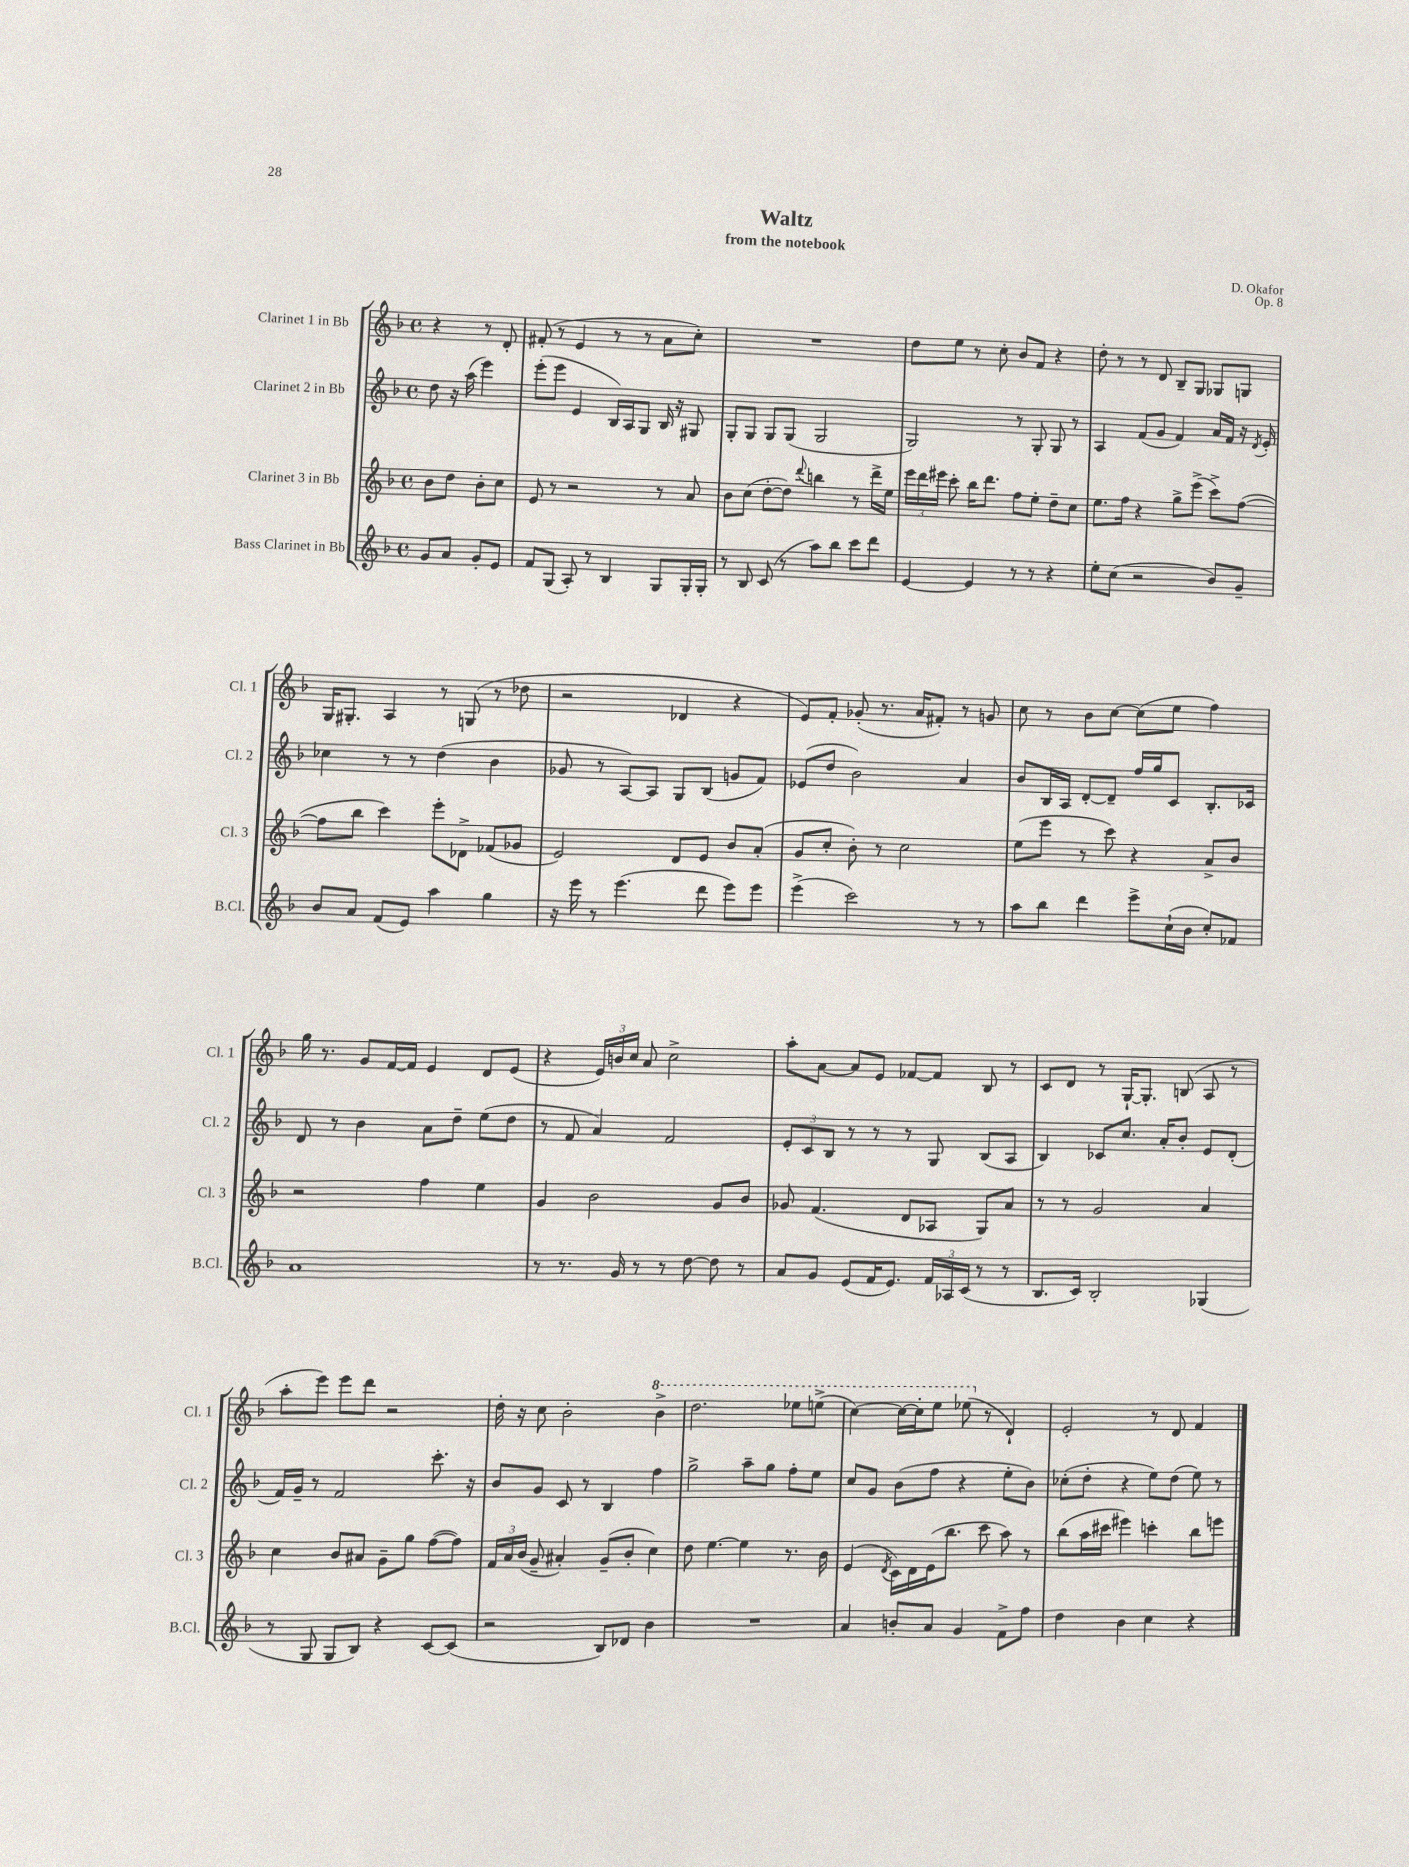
\header { title = "Waltz" composer = "D. Okafor" subtitle = "from the notebook" opus = "Op. 8" }
<<
\new StaffGroup <<
\new Staff = "s0" \with { instrumentName = "Clarinet 1 in Bb" shortInstrumentName = "Cl. 1" } {
    \clef treble \key f \major \defaultTimeSignature \time 4/4 \partial 2
    \autoBeamOff r4 r8 d'8-. |
    fis'8-.( r8 e'4 r8 r8 a'8[ c''8]-.) |
    R1 |
    d''8[ e''8] r8 c''8-. bes'8[ f'8] r4 |
    d''8-. r8 r8 d'8 bes8[-- g8] ges8[ g8] |
    g16[ gis8.]-. a4 r8 g8( r8 des''8 |
    r2 des'4 r4 |
    e'8[) f'8]-. ges'8-.( r8. a'16[ fis'8]-.) r8 g'8 |
    c''8 r8 bes'8[ c''8]~ c''8[( e''8] f''4) |
    g''16 r8. g'8[ f'16~ f'16] e'4 d'8[ e'8]( |
    r4 \tuplet 3/2 { e'16[) b'16 c''16] } a'8 c''2-> |
    a''8[-. a'8]~ a'8[ e'8] fes'8[~ fes'8] bes8 r8 |
    c'8[ d'8] r8 g16[~-! g8.]-. b8( a8 r8 |
    a''8[-. e'''8]) e'''8[ d'''8] r2 |
    d''16-. r16 c''8 bes'2-. \ottava #1 bes''4-> |
    d'''2. ees'''8[ e'''8]->( |
    c'''4~) c'''16[~ c'''16-. e'''8] ees'''8( \ottava #0 r8 d'4-!) |
    e'2-. r8 d'8 f'4 \bar "|." |
}
\new Staff = "s1" \with { instrumentName = "Clarinet 2 in Bb" shortInstrumentName = "Cl. 2" } {
    \clef treble \key f \major \defaultTimeSignature \time 4/4 \partial 2
    \autoBeamOff d''8 r16 a''16( e'''4) |
    e'''8[-.( e'''8] e'4 bes16[) a16 g8] bes16 r16 gis8 |
    g8[-. g8] g8[ g8]( g2 |
    g2) r8 g8-. g8 r8 |
    a4 f'8[( g'8] f'4) a'16[ f'16] r16 \acciaccatura { d'8 } e'16-. |
    ces''4 r8 r8 d''4( bes'4 |
    ges'8 r8 a8[~) a8] g8[ bes8]( g'8[ f'8]) |
    ees'8[( d''8] bes'2) a'4 |
    bes'8[ bes16 a16] d'8[~-. d'8]-- f''16[ g''16 c'8] bes8.[-. ces'16] |
    d'8 r8 bes'4 a'8[ d''8]-- e''8[( d''8] |
    r8 f'8 a'4) f'2 |
    \tuplet 3/2 { e'8[-. c'8 bes8] } r8 r8 r8 g8 bes8[( a8] |
    bes4) ces'8[ c''8.] a'16[-. bes'8]-. e'8[ d'8]-.( |
    f'16[) g'16]-- r8 f'2 c'''8.-. r16 |
    bes'8[ g'8] c'8 r8 bes4 f''4 |
    g''2-> a''8[-- g''8] f''8[-. e''8] |
    c''8[ g'8] bes'8[( f''8] r4 e''8[-. bes'8]) |
    ces''8[-.( d''8]-. r4 e''8[) d''8]( e''8) r8 \bar "|." |
}
\new Staff = "s2" \with { instrumentName = "Clarinet 3 in Bb" shortInstrumentName = "Cl. 3" } {
    \clef treble \key f \major \defaultTimeSignature \time 4/4 \partial 2
    \autoBeamOff bes'8[ d''8] bes'8[-. c''8] |
    e'8 r8 r2 r8 a'8 |
    bes'8[ c''8]( d''8[~-. d''8]) \appoggiatura { d'''8 } b''4 r8 d'''16[-> e''16] |
    \tuplet 3/2 { e'''16[ d'''16 eis'''16] } c'''8-. bes''16[ d'''8.] f''8[ e''8]-. d''8[-- c''8] |
    e''8.[ f''16] r4 g''8[-> e'''8]->( c'''8[->) f''8]~( |
    f''8[ bes''8] c'''4) e'''8[-. des'8]-> fes'8[( ges'8] |
    e'2) d'8[ e'8] bes'8[ a'8]-.( |
    g'8[ c''8]-. bes'8-.) r8 c''2 |
    e''8[( e'''8] r8 c'''8) r4 a'8[-> bes'8] |
    r2 f''4 e''4 |
    g'4 bes'2 g'8[ bes'8] |
    ges'8 f'4.( d'8[ aes8] g8[) a'8] |
    r8 r8 g'2 a'4 |
    c''4 bes'8[ ais'8] g'8[-- g''8] f''8[~( f''8]) |
    \tuplet 3/2 { f'16[ a'16 bes'16]( } g'8-- ais'4-.) g'8[--( bes'8]-. c''4) |
    d''8 e''4.~ e''4 r8. bes'16 |
    e'4( \acciaccatura { d'8 } c'16[) d'16 e'16( bes''8.] c'''8 a''8) r8 |
    bes''8[( a''16 cis'''16] eis'''4) c'''4-. bes''8[ e'''8] \bar "|." |
}
\new Staff = "s3" \with { instrumentName = "Bass Clarinet in Bb" shortInstrumentName = "B.Cl." } {
    \clef treble \key f \major \defaultTimeSignature \time 4/4 \partial 2
    \autoBeamOff g'8[ a'8] g'8[-. e'8] |
    f'8[ g8]( a8-.) r8 bes4 g8[ g16-. g16]-. |
    r8 bes8 c'8( r8 a''8[) bes''8] c'''8[ d'''8] |
    e'4~ e'4 r8 r8 r4 |
    e''8[-. c''8]( r2 bes'8[) g'8]-- |
    bes'8[ a'8] f'8[( e'8]) a''4 g''4 |
    r16 e'''16 r8 e'''4.( d'''8 e'''8[) e'''8] |
    e'''4->( c'''2) r8 r8 |
    a''8[ bes''8] d'''4 e'''8[-> c''16-!( bes'16] c''8[-.) fes'8] |
    a'1 |
    r8 r8. g'16 r8 r8 d''8~ d''8 r8 |
    a'8[ g'8] e'8[( f'16 e'8.]) \tuplet 3/2 { f'16[ aes16 c'16]( } r8 r8 |
    bes8.[ c'16]) bes2-. ges4( |
    r8 g8 g8[ bes8]) r4 c'8[~ c'8]( |
    r2 bes8[) des'8] bes'4 |
    R1 |
    a'4 b'8[-. a'8] g'4 f'8[-> f''8] |
    d''4 bes'4 c''4 r4 \bar "|." |
}
>>
>>
\layout { \context { \Score \remove "Bar_number_engraver" } }
